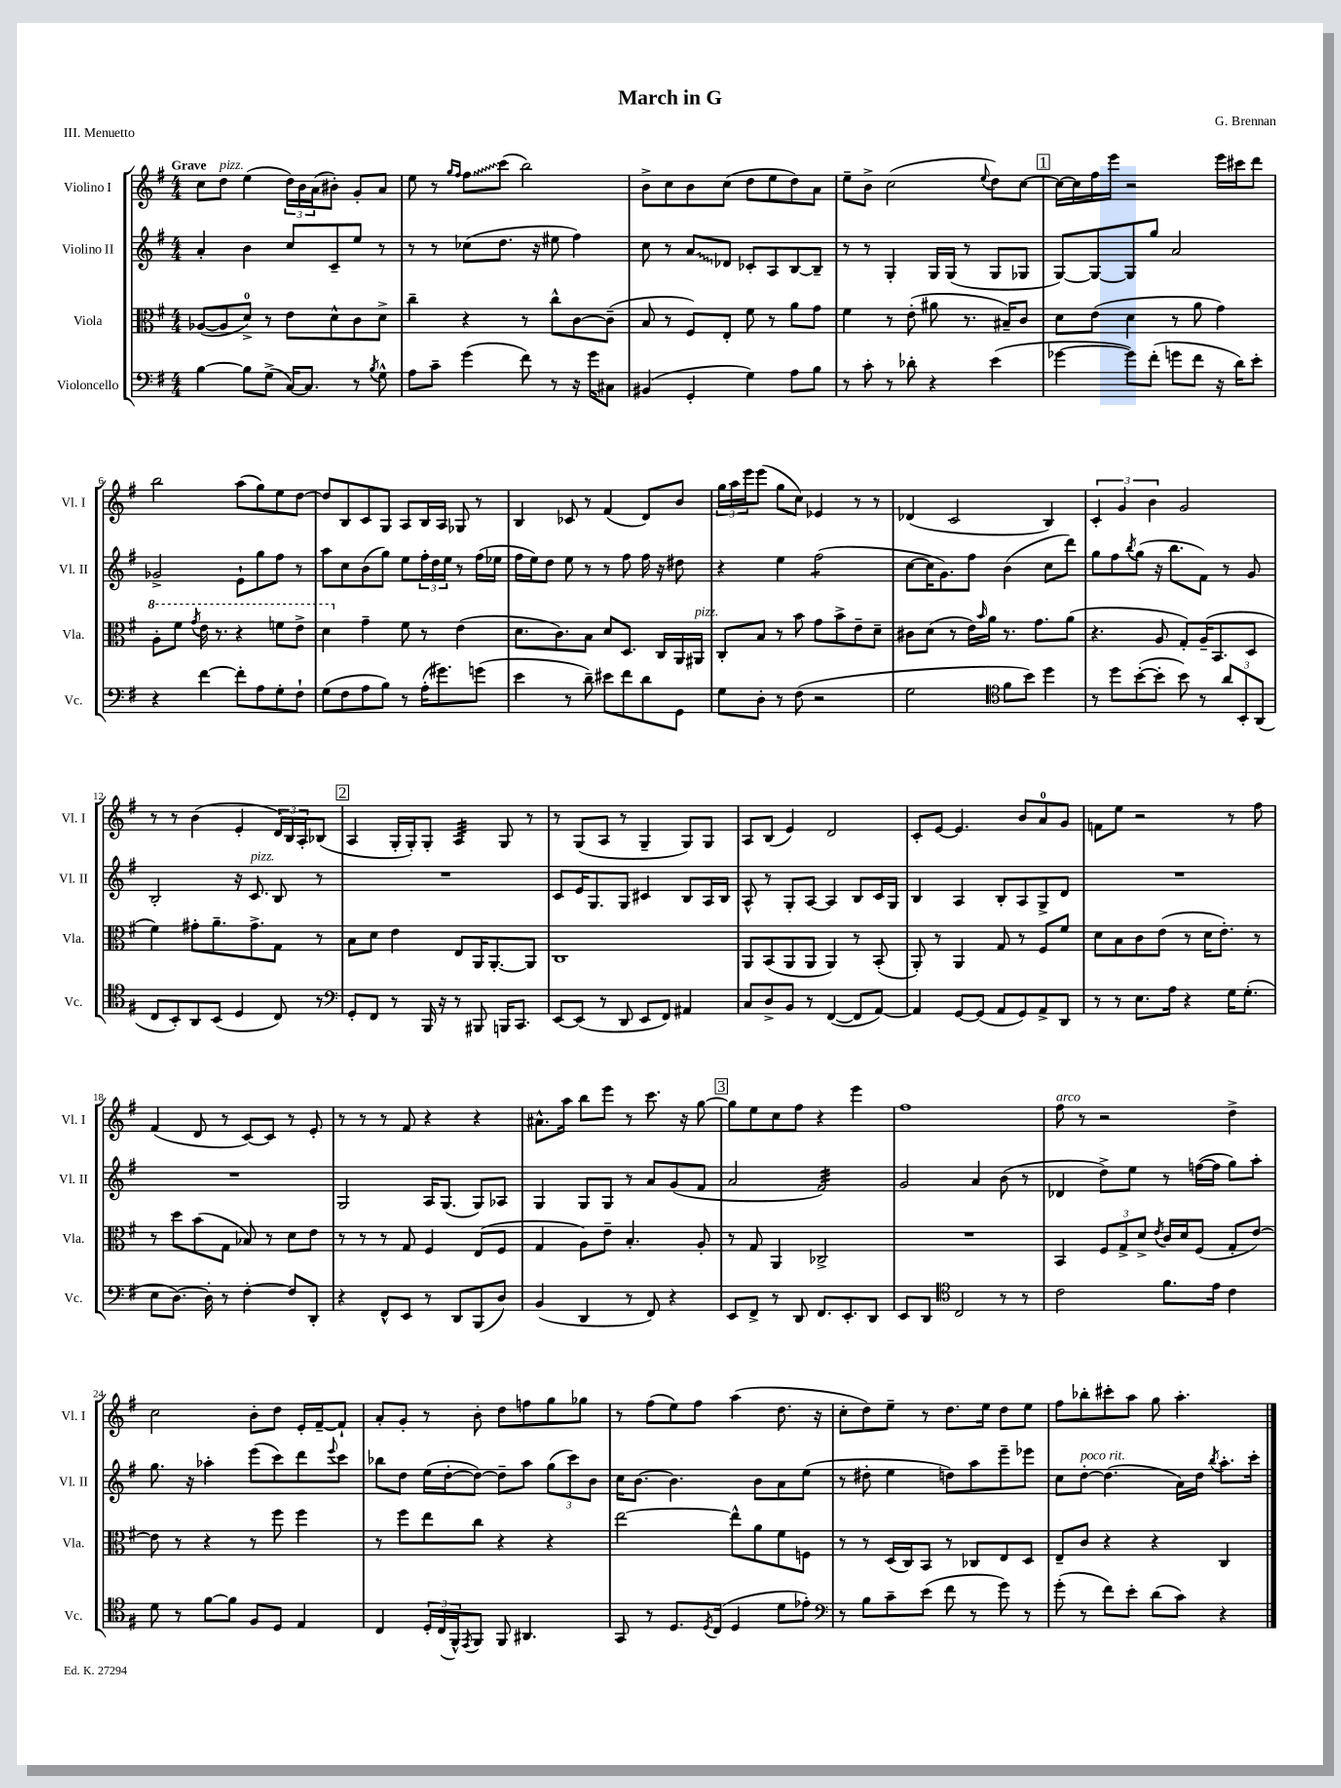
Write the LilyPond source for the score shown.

\header { title = "March in G" composer = "G. Brennan" piece = "III. Menuetto" }
<<
\new StaffGroup <<
\new Staff = "s0" \with { instrumentName = "Violino I" shortInstrumentName = "Vl. I" } {
    \clef treble \key g \major \numericTimeSignature \time 4/4 \tempo "Grave"
    c''8 d''8^\markup { \italic "pizz." } e''4( \tuplet 3/2 { d''16) b'16 a'16( } bis'8-.) g'8-. a'8 |
    e''8 r8 \grace { g''16 fis''16 } \once \override Glissando.style = #'zigzag fis''8\glissando c'''8( b''2) |
    b'8-> c''8 b'8 c''8( d''8 e''8 d''8) a'8 |
    e''8-- b'8-> c''2( \appoggiatura { e''8 } d''8) c''8~ |
    \mark \markup { \box "1" } c''16~ c''16 fis''16 e'''16 r2 e'''16 cis'''16 d'''8 |
    b''2 a''8( g''8) e''8 d''8~ |
    d''8 b8 c'8 g8 a8 b16 a16 ges8 r8 |
    b4 ces'8 r8 fis'4( d'8) b'8 |
    \tuplet 3/2 { g''16 a''16 e'''16 } e'''8( g''8 c''8) ees'4 r8 r8 |
    des'4( c'2 b4) |
    \tuplet 3/2 { c'4-. g'4 b'4 } g'2 |
    r8 r8 b'4( e'4-. \tuplet 3/2 { d'16) b16 a16-. } bes8( |
    \mark \markup { \box "2" } a4 g16-. g16-.) g8-. a4:32 g8 r8 |
    r8 g8( a8 r8 g4-- g8) g8 |
    a8 b8( e'4) d'2 |
    c'8-. e'8~ e'4. b'8 a'8-0 g'8 |
    f'8 e''8 r2 r8 fis''8 |
    fis'4( d'8 r8 c'8~) c'8 r8 e'8-. |
    r8 r8 r8 fis'8 r4 r4 |
    ais'8.-^ a''16 b''8 e'''8 r8 c'''8. r16 g''8~ |
    \mark \markup { \box "3" } g''8 e''8 c''8 fis''8 r4 e'''4 |
    fis''1 |
    fis''8^\markup { \italic "arco" } r8 r2 d''4-> |
    c''2 b'8-. d''8 e'16-. fis'16~-- fis'8-! |
    a'8-. g'8-. r8 b'8-. d''8 f''8 g''8 ges''8 |
    r8 fis''8( e''8) fis''8 a''4( d''8. r16 |
    c''8-. d''8) e''8-- r8 d''8. e''16 d''8 e''8 |
    fis''8 bes''8-. cis'''8-. a''8 g''8 a''4.-. \bar "|." |
}
\new Staff = "s1" \with { instrumentName = "Violino II" shortInstrumentName = "Vl. II" } {
    \clef treble \key g \major \numericTimeSignature \time 4/4
    a'4-. b'4 c''8 c'8-- e''8 r8 |
    r8 r8 ces''8( d''8. r16 eis''8 fis''4) |
    c''8 r8 \once \override Glissando.style = #'zigzag a'8\glissando des'8 ces'8-. a8 b8~ b8-- |
    r8 r8 g4-. g16 g16( r8 g8 ges8 |
    \mark \markup { \box "1" } g8~) g8~ g8 g''8 a'2 |
    ges'2-> e'8-! g''8 fis''8 r8 |
    a''8 c''8 b'8( g''8) e''8 \tuplet 3/2 { fis''16-. d''16 e''16 } r8 fis''16( ees''16 |
    fis''16 e''16) d''8 e''8 r8 r8 fis''8 fis''16 r16 dis''8 |
    r4 e''4 fis''2:8( |
    c''8~ c''16 g'8.) fis''8 b'4( c''8 d'''8) |
    g''8 fis''8 \acciaccatura { b''8 } g''8( r16 b''8. fis'8) r8 g'8 |
    b2-. r16 c'8.^\markup { \italic "pizz." } b8 r8 |
    \mark \markup { \box "2" } R1 |
    c'8 e'16 g8. g8 cis'4 b8 a16 b16 |
    a8-^ r8 g8-. a8~ a4 b8 c'16 g16 |
    b4 a4 b8-. a8 g8-> d'8 |
    R1 |
    R1 |
    g2 a16 g8.( g8) aes8 |
    g4 g8 g8 r8 a'8 g'8( fis'8 |
    \mark \markup { \box "3" } a'2 fis'2:32) |
    g'2 a'4 b'8( r8 |
    des'4 d''8->) e''8 r8 f''16~( f''16 g''8) a''8-. |
    g''8. r16 aes''4-. e'''8( c'''8) d'''8 \appoggiatura { e'''8 } c'''8 |
    bes''8 d''8 e''16( d''16~-. d''8~) d''8-- a''8 \tuplet 3/2 { g''8( c'''8) b'8 } |
    c''16 b'8.~ b'4. b'8 a'8 e''8( |
    r8 dis''8-. e''4 d''8) a''8 e'''8-- ees'''8 |
    c''8 d''8~-.^\markup { \italic "poco rit." } d''4.( a'16) d''16 \acciaccatura { b''8 } a''8.-. c'''16-. \bar "|." |
}
\new Staff = "s2" \with { instrumentName = "Viola" shortInstrumentName = "Vla." } {
    \clef alto \key g \major \numericTimeSignature \time 4/4
    aes8~( aes8 d'8-0->) r8 e'8 d'8-^ c'8 d'8-> |
    c''4-- r4 r8 c''8-^ c'8~ c'8--( |
    b8 r8 fis8) e8-. fis'8 r8 a'8 g'8 |
    fis'4 r8 e'8-.( ais'8 r8. bis16--) c'8 |
    \mark \markup { \box "1" } d'8 e'8( d'4 r8 a'8 g'4) |
    \ottava #1 a'8-. fis''8 \acciaccatura { g''8 } e''16 r8. r4 f''8 e''8-> |
    d''4 \ottava #0 g'4-- fis'8 r8 e'4( |
    d'8. c'8.) b8 d'8 d8. c16 a,16 ais,16^\markup { \italic "pizz." } |
    c8-. b8 r8 b'8 g'8 b'8-> e'8-- d'8-- |
    cis'8 d'8( r8 e'16) \grace { b'16 } a'16 r8. g'8. a'8( |
    r4. a8 g8-.) a16--( b,8. d8 |
    fis'4) gis'8-. a'8.-- gis'8.-> g8 r8 |
    \mark \markup { \box "2" } b8 d'8 e'4 e8 a,16 a,8.~-. a,8 |
    c1 |
    a,8 b,8( a,8 a,8 a,4) r8 b,8-.( |
    a,8-.) r8 a,4 g8 r8 fis8 fis'8 |
    d'8 b8 c'8 e'8( r8 d'16 e'8.-.) r8 |
    r8 d''8 b'8( g8 bes8) r8 d'8 e'8 |
    r8 r8 r8 g8 fis4 e8( fis8 |
    g4 a8) e'8-- b4.-. a8-. |
    \mark \markup { \box "3" } r8 g8 a,4 ces2-> |
    R1 |
    b,4 \tuplet 3/2 { fis8 g8-> d'8-> } \acciaccatura { e'8 } c'16 d'16 fis8( g8-. e'8~) |
    e'8 r8 r4 r8 fis''8 fis''4 |
    r8 fis''8 e''8 c''8 r4 r4 |
    e''2~ e''8-^ a'8 fis'8 f8 |
    r8 r8 d16( c16) b,8 r8 ces8 e8 d8 |
    e8-- c'8 r4 r4 c4 \bar "|." |
}
\new Staff = "s3" \with { instrumentName = "Violoncello" shortInstrumentName = "Vc." } {
    \clef bass \key g \major \numericTimeSignature \time 4/4
    b4~ b8 g8->( c16~) c8. r8 \acciaccatura { b8 } g8-^ |
    a8 c'8-- g'4( fis'8) r8 r16 g'16 cis8 |
    bis,4( g,4-. g4) a8 b8 |
    r8 c'8-. r8 des'8-. r4 e'4( |
    \mark \markup { \box "1" } ges'4~ ges'8) fis'8-.( g'8 fis'8 r16 d'16) e'8-. |
    r4 fis'4~ fis'8-. a8 g8-. fis8-! |
    g8( fis8 a8 b8) r8 a16-.( gis'8.) g'8( |
    e'4 r8 d'8--) eis'8 fis'8 d'8 g,8 |
    g8 d8-. r8 fis8( r2 |
    g2 \clef tenor fis'8 b'8) d''4 |
    r8 d''8 b'8~-.( b'8-. b'8) r8 \tuplet 3/2 { a'8 b,8-. a,8( } |
    c8 b,8-.) a,8 b,8( d4 c8) r8 |
    \mark \markup { \box "2" } \clef bass g,8-. fis,8 r8 b,,16 r16 r8 bis,,8 b,,16 c,8. |
    e,8~ e,8( r8 d,8 e,8 fis,8) ais,4 |
    c8 d8-> b,8 r8 fis,4~( fis,8 a,8~) |
    a,4 g,8~ g,8( a,8 g,8) a,8-> d,8 |
    r8 r8 e8. a16 r4 g16 g8.-.( |
    e8 d8.~) d16-. r8 fis4~-. fis8 d,8-. |
    r4 fis,8-^ e,8 r8 d,8 b,,8( d8) |
    b,4( d,4 r8 fis,8) r4 |
    \mark \markup { \box "3" } e,8 fis,8-> r8 d,8 fis,8. e,8.-. d,8 |
    e,8 d,8 \clef tenor c2 r8 r8 |
    c'2 fis'8. e'16 c'4 |
    d'8 r8 fis'8~ fis'8 fis8 d8 e4 |
    c4 \tuplet 3/2 { d16-. c16( fis,16-^) } \acciaccatura { e,8 } fis,8 fis,8 ais,4. |
    g,8 r8 d8. \acciaccatura { d8 } c16( d4 d'8 ees'8-.) |
    \clef bass r8 b8 c'8-- e'8( fis'8 r8 g'8) r8 |
    g'8-.( r8 fis'8) e'8-. d'8( c'8) r4 \bar "|." |
}
>>
>>
